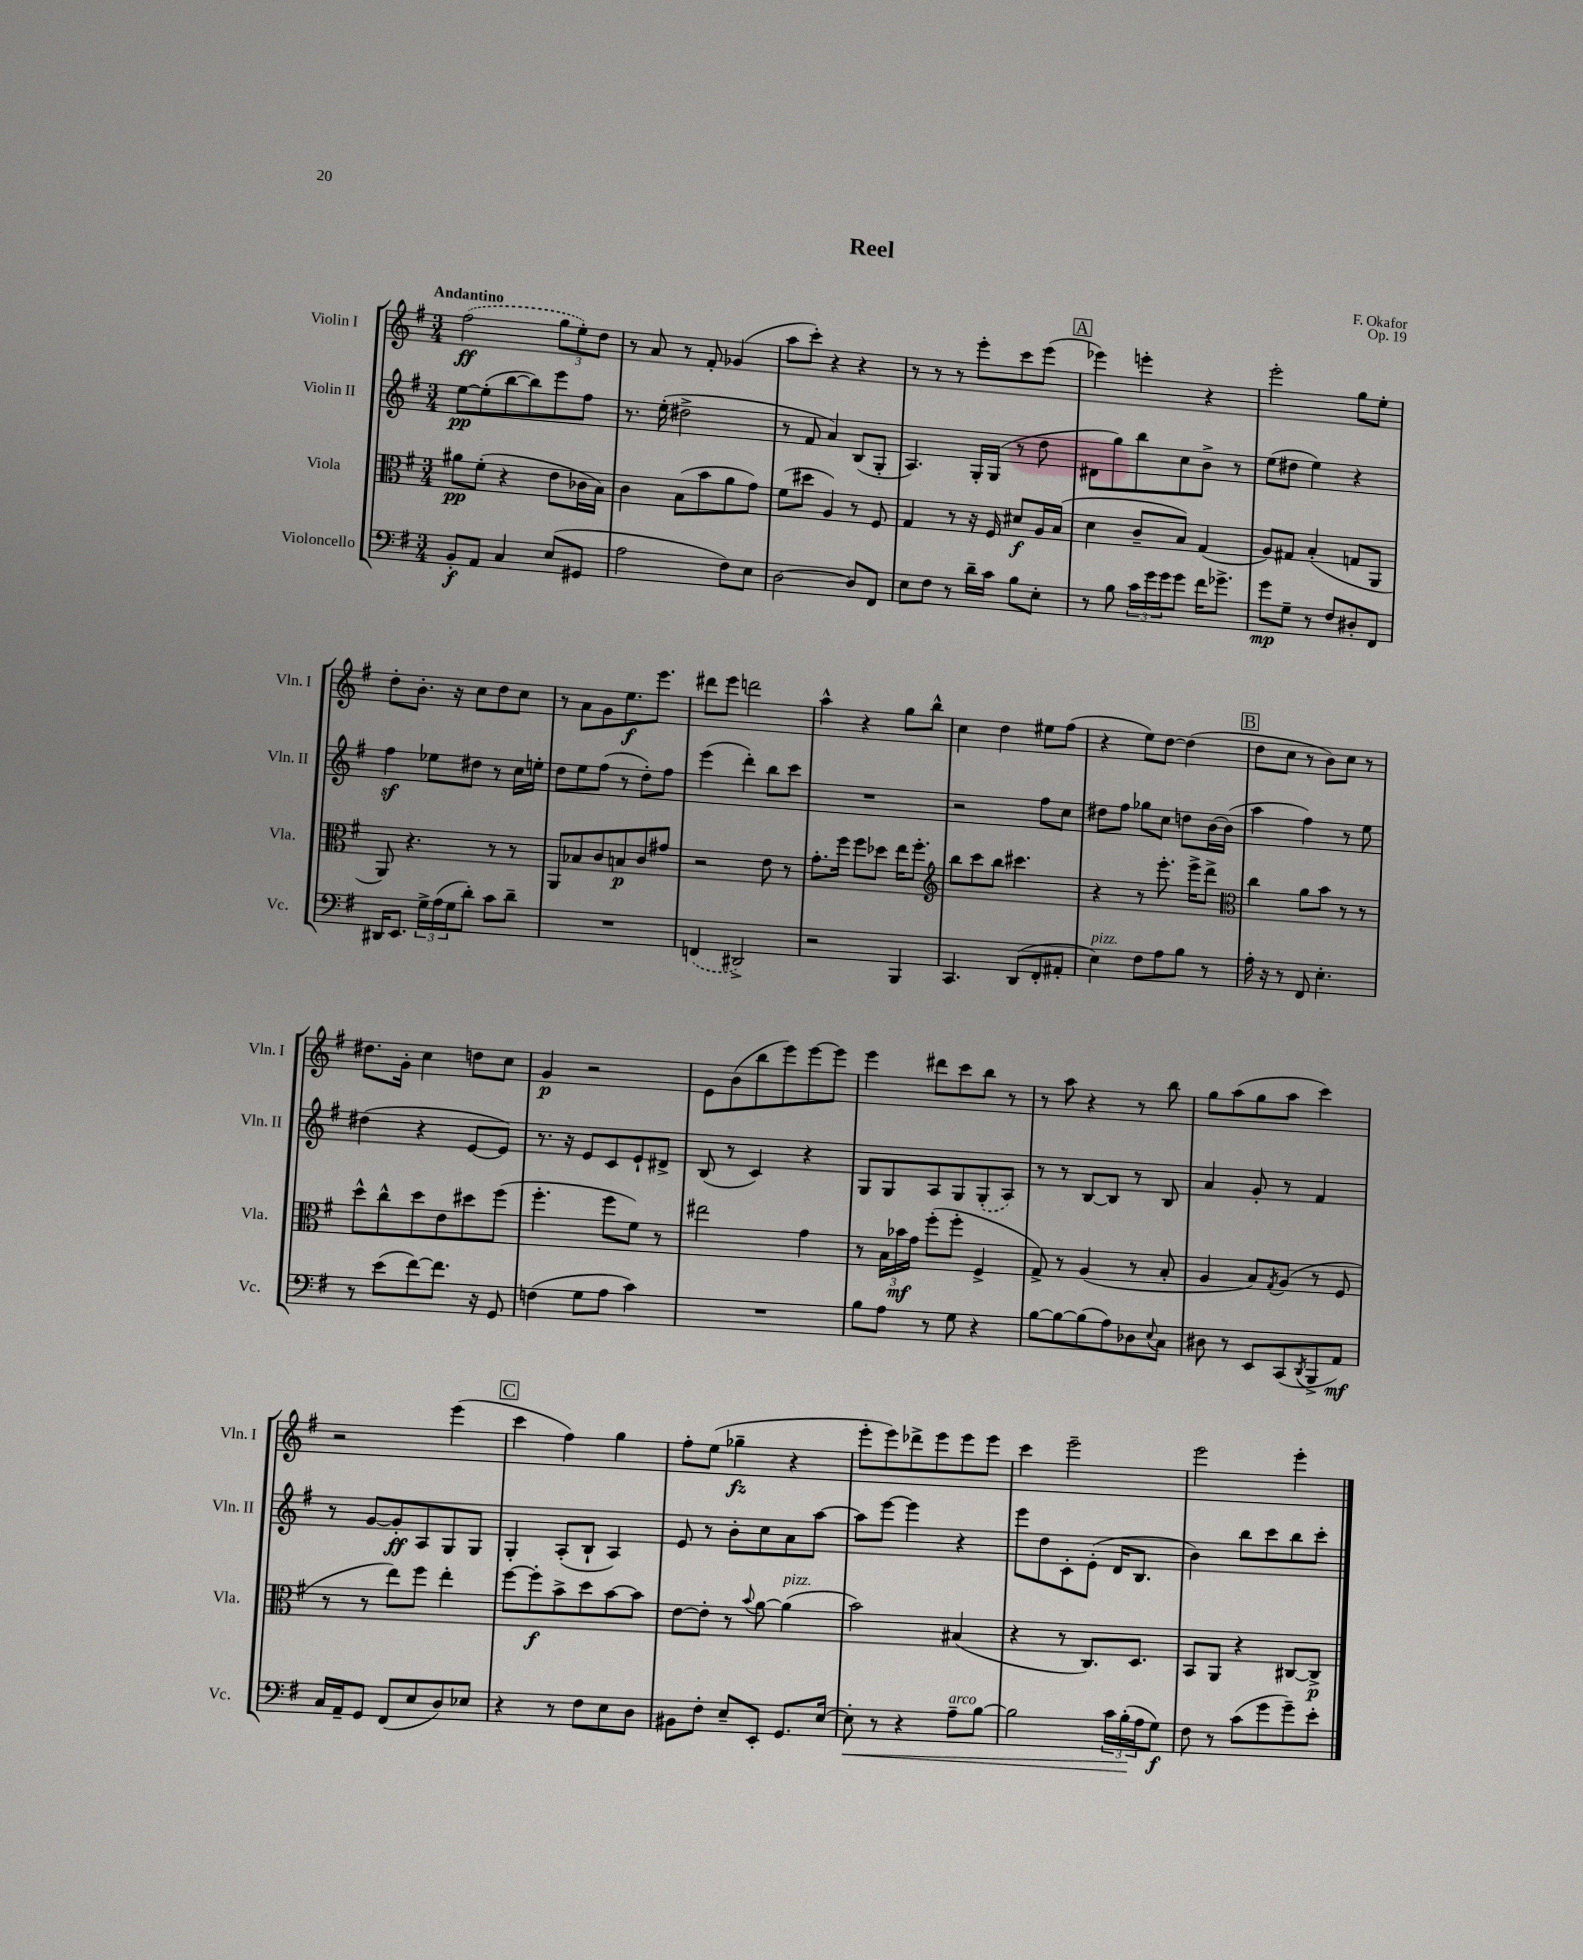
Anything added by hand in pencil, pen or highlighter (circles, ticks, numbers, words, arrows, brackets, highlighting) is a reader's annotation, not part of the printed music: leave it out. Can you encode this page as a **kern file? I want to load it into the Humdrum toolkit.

**kern	**kern	**kern	**kern
*staff4	*staff3	*staff2	*staff1
*clefF4	*clefC3	*clefG2	*clefG2
*k[f#]	*k[f#]	*k[f#]	*k[f#]
*M3/4	*M3/4	*M3/4	*M3/4
8BB'	8a#	[8ee	(2ff#
8AA	(8f#'	(8ee']	.
4C	4r	[8bb	.
.	.	8bb])	.
(8E	8e	8eee	12gg
.	.	.	12ee')
8GG#	16c-	8ff#	.
.	.	.	12dd
.	16B)	.	.
=	=	=	=
2A	4c	8.r	8r
.	.	.	8a
.	.	(16ee'	.
.	(8B	2dd#^	8r
.	8b	.	8f#'
8F#)	8a	.	(4g-
8E	8g)	.	.
=	=	=	=
[2D	(8f#	8r	8aa
.	8dd#	8f#	8ccc')
.	4A)	4a)	4r
8D]	8r	(8B	4r
8FF#	8F#	8G'	.
=	=	=	=
8E	4G	4.A)	8r
8F#	.	.	8r
8r	8r	.	8r
16d~	16r	16G'	8eee'
16c	16F#	(16G	.
8B	8d#	8r	8ccc
8E'	16A	8dd	(8eee
.	(16B	.	.
=	=	=	=
8r	4d	8d#	4eee-)
8B	.	8gg)	.
24c	8c~	8bb	4eee'
24g	.	.	.
24g	.	.	.
8g	8B)	8cc	.
16f#	(4G	8b^	4r
8.g-^	.	.	.
.	.	8r	.
=	=	=	=
8g	8A)	(8ee	2eee'
8G~	8G#	8dd#	.
8r	(4B'	4ee)	.
8F#	.	.	.
8D#'	8G	4r	8gg
8FF#	8AA	.	8ee'
=	=	=	=
16DD#	8AA)	4ff#	8dd'
8.EE	.	.	.
.	4.r	.	8.b'
24G^	.	8ee-	.
(24A	.	.	.
.	.	.	16r
24G	.	.	.
8d')	.	8dd#	8cc
8c	8r	8r	8dd
8d~	8r	16cc	8cc
.	.	16ee'	.
=	=	=	=
2.r	8AA	8dd	8r
.	8B-	8ee	8a
.	8c	(8ff#	8g
.	8B	8r	8.ee
.	8c	8dd')	.
.	.	.	8.eee
.	8g#	8ff#	.
=	=	=	=
(4FF	2r	(4eee	8ddd#
.	.	.	8eee
2DD#^)	.	4ddd')	2ddd
.	8e	8bb	.
.	8r	8ccc	.
=	=	=	=
2r	8.g'	2.r	4aa^^
.	16ff#	.	.
.	8ff#	.	4r
.	8dd-	.	.
4BBB	16ee	.	8gg
.	8.ff#'	.	.
.	.	.	8bb^^
=	=	=	=
*	*clefG2	*	*
4.CC	8bb	2r	4cc
.	8ccc	.	.
.	8bb	.	4dd
(8DD	4.ccc#	.	.
8FF#'	.	8ff#	8ee#
8AA#'	.	8cc	(8ff#
=	=	=	=
4E)	4r	8dd#	4r
.	.	8ff#	.
8F#	8r	8gg-	8ee)
8A	8.eee'	8cc	[8dd
8B	.	8dd	(4dd]
.	16eee^	.	.
8r	8ddd^	[16b	.
.	.	(16b]	.
=	=	=	=
*	*clefC3	*	*
16A'	4cc	4aa	8dd
16r	.	.	.
8r	.	.	8cc
8FF#	8a	4ff#)	8r
4.E'	8b	.	8b)
.	8r	8r	8cc
.	8r	8ee	8r
=	=	=	=
8r	8dd^^	(4dd#	8.dd#
(8e	8cc^^	.	.
.	.	.	16g'
[8f#)	8dd	4r	4cc
8.f#]	8e	.	.
.	8dd#	[8e	8dd
16r	.	.	.
8GG	(8ff#	8e])	8cc
=	=	=	=
(4F	4.ff#'	8.r	4g
.	.	16r	.
8G	.	8e	2r
8A	8ff#	8c	.
4c)	8f#)	8e`	.
.	8r	8d#^	.
=	=	=	=
2.r	2ee#	(8B	8e
.	.	8r	(8b
.	.	4c)	8bb
.	.	.	8eee)
.	4g	4r	[8eee
.	.	.	8eee]
=	=	=	=
8B	8r	8G	4eee
8A	24B	8G	.
.	24b-	.	.
.	24g	.	.
8r	(8ff#'	8A	8ddd#
8G	8ff#'	8G	8ccc
4r	4F#^	(8G'	8bb
.	.	8A)	8r
=	=	=	=
[8B	8G^)	8r	8r
8B_	8r	8r	8aa
(8B]	(4A	[8B	4r
8A)	.	8B]	.
8D-	8r	8r	8r
8qqE	.	.	.
8C	8B'	8B	8bb
=	=	=	=
8D#	4A	4a	8gg
8r	.	.	(8aa
8EE	8B)	8g'	8gg
.	8qG	.	.
(8CC	(8A	8r	8aa
8qDD	.	.	.
8BBB^	8r	4f#	4ccc)
8AA)	8F#	.	.
=	=	=	=
16C	8r	8r	2r
16AA~	.	.	.
8GG	8r	[8g	.
(8FF#	8ee)	8g']	.
8E	8ff#	8A	.
8D)	4ee'	8G	(4eee
8E-	.	8G	.
=	=	=	=
4r	[8ff#	4G'	4ccc
.	8ff#']	.	.
8r	8b^	(8A'	4ff#)
8F#	8dd	8B`	.
8E	[8b	4A)	4gg
8D	8b]	.	.
=	=	=	=
8BB#	[8e	8e	8ff#'
8F#'	8e']	8r	(8ee
8E~	8r	8b'	4gg-~
.	8qqb	.	.
8EE'	[8a	8cc	.
8.GG	(4a]	8a	4r
.	.	[8aa	.
[16E	.	.	.
=	=	=	=
8E']	2b)	8aa]	8eee'
8r	.	[8eee	8eee)
4r	.	4eee]	8ddd-^
.	.	.	8eee
8A~	(4B#	4r	8eee
[8B	.	.	8eee
=	=	=	=
2B]	4r	8eee	4ccc
.	.	8dd	.
.	8r	8c'	2eee~
.	8.C)	(8e'	.
24c	.	16d	.
(24B'	.	.	.
.	8.D	8.B	.
24A	.	.	.
8G)	.	.	.
=	=	=	=
8F#	8BB	4b)	2eee
8r	8AA	.	.
(8c	4r	8bb	.
8g	.	8ccc	.
8g~)	[8C#	8bb	4eee'
8e'	8C#^]	8ccc'	.
==	==	==	==
*-	*-	*-	*-
